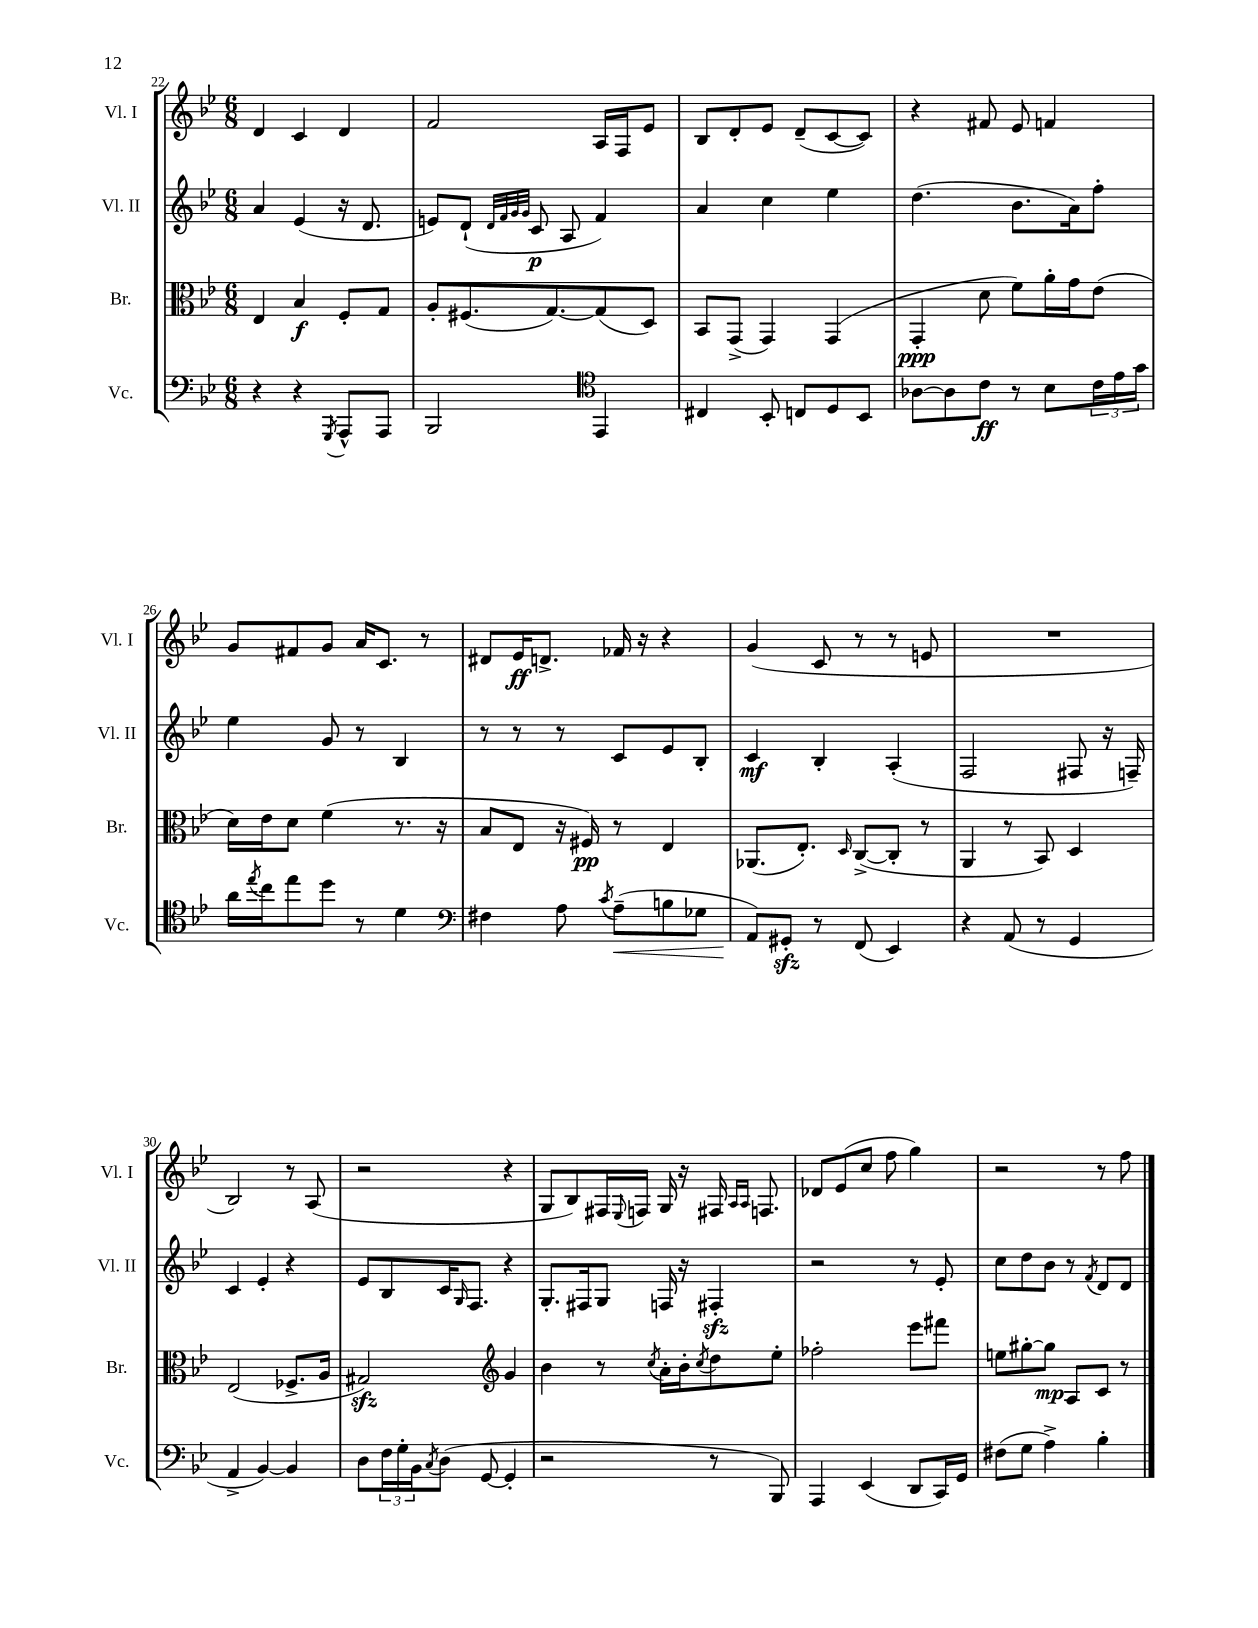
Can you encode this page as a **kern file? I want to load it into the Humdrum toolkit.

**kern	**dynam	**kern	**dynam	**kern	**dynam	**kern	**dynam
*part4	*part4	*part3	*part3	*part2	*part2	*part1	*part1
*staff4	*staff4	*staff3	*staff3	*staff2	*staff2	*staff1	*staff1
*I"Vc.	*	*I"Br.	*	*I"Vl. II	*	*I"Vl. I	*
*I'Vc.	*	*I'Br.	*	*I'Vl. II	*	*I'Vl. I	*
*clefF4	*	*clefC3	*	*clefG2	*	*clefG2	*
*k[b-e-]	*	*k[b-e-]	*	*k[b-e-]	*	*k[b-e-]	*
*M6/8	*	*M6/8	*	*M6/8	*	*M6/8	*
=22	=22	=22	=22	=22	=22	=22	=22
4r	.	4E-/	.	4a/	.	4d/	.
4r	.	4B-/	f	(4e-/	.	4c/	.
8qGGG/	.	.	.	.	.	.	.
8AAA^^/L	.	8F'/L	.	16r	.	4d/	.
.	.	.	.	8.d/	.	.	.
8AAA/J	.	8G/J	.	.	.	.	.
=23	=23	=23	=23	=23	=23	=23	=23
2BBB-/	.	8A'/L	.	8en/L)	.	2f/	.
.	.	(8.F#X/	.	(8d`/J	.	.	.
.	.	.	.	32qqd/LLL	.	.	.
.	.	.	.	32qqf/	.	.	.
.	.	.	.	32qqg/	.	.	.
.	.	.	.	32qqg/JJJ	.	.	.
.	.	.	.	8c/	p	.	.
.	.	[8.G/)	.	.	.	.	.
.	.	.	.	8A/	.	.	.
*clefC4	*	*	*	*	*	*	*
4EE-/	.	(8G/]	.	4f/)	.	16A/LL	.
.	.	.	.	.	.	16F/J	.
.	.	8D/J)	.	.	.	8e-/J	.
=24	=24	=24	=24	=24	=24	=24	=24
4C#X/	.	8BB-/L	.	4a/	.	8B-/L	.
.	.	(8GG^/J	.	.	.	8d'/	.
8BB-'/	.	4GG/)	.	4cc\	.	8e-/J	.
8Cn/L	.	.	.	.	.	(8d~/L	.
8D/	.	(4GG/	.	4ee-\	.	[8c/	.
8BB-/J	.	.	.	.	.	8c/J])	.
=25	=25	=25	=25	=25	=25	=25	=25
[8A-X\L	.	4GG'/	ppp	(4.dd\	.	4r	.
8A-\]	.	.	.	.	.	.	.
8c\J	ff	8d\	.	.	.	8f#X/	.
8r	.	8f\L)	.	8.b-\L	.	8e-/	.
8B-\L	.	16a'\L	.	.	.	4fn/	.
.	.	16g\J	.	16a\k)	.	.	.
24c\L	.	(8e-\J	.	8ff'\J	.	.	.
24e-\	.	.	.	.	.	.	.
24g\JJ	.	.	.	.	.	.	.
!!LO:LB:g=z
=26	=26	=26	=26	=26	=26	=26	=26
16a\LL	.	16d\LL)	.	4ee-\	.	8g/L	.
8qee-/	.	.	.	.	.	.	.
16cc\J	.	16e-\J	.	.	.	.	.
8ee-\	.	8d\J	.	.	.	8f#X/	.
8dd\J	.	(4f\	.	8g/	.	8g/J	.
8r	.	.	.	8r	.	16a/KL	.
.	.	.	.	.	.	8.c/J	.
4d\	.	8.r	.	4B-/	.	.	.
.	.	.	.	.	.	8r	.
.	.	16r	.	.	.	.	.
=27	=27	=27	=27	=27	=27	=27	=27
*clefF4	*	*	*	*	*	*	*
4F#X\	.	8B-/L	.	8r	.	8d#X/L	.
.	.	8E-/J	.	8r	.	16e-/K	ff
.	.	.	.	.	.	8.dn^/J	.
8A\	.	16r	.	8r	.	.	.
.	.	16F#X/)	pp	.	.	.	.
8qc/	.	.	.	.	.	.	.
!	!LO:HP:b	!	!	!	!	!	!
(8A~\L	<	8r	.	8c/L	.	16f-X/	.
.	.	.	.	.	.	16r	.
8Bn\	.	4E-/	.	8e-/	.	4r	.
8G-X\J	.	.	.	8B-'/J	.	.	.
=28	=28	=28	=28	=28	=28	=28	=28
8AA/L)	.	(8.AA-X/L	.	4c/	mf	(4g/	.
8GG#Xzz'/J	[	.	.	.	.	.	.
.	.	8.E-'/J)	.	.	.	.	.
8r	.	.	.	4B-'/	.	8c/	.
.	.	16qqD/	.	.	.	.	.
(8FF/	.	([8C^/L	.	.	.	8r	.
4EE-/)	.	8C'/J]	.	(4A'/	.	8r	.
.	.	8r	.	.	.	8en/	.
=29	=29	=29	=29	=29	=29	=29	=29
4r	.	4AA/	.	2F/	.	2.r	.
(8AA/	.	8r	.	.	.	.	.
8r	.	8BB-/)	.	.	.	.	.
4GG/	.	4D/	.	8F#X/	.	.	.
.	.	.	.	16r	.	.	.
.	.	.	.	16Fn~/)	.	.	.
!!LO:LB:g=z
=30	=30	=30	=30	=30	=30	=30	=30
4AA^/	.	(2E-/	.	4c/	.	2B-/)	.
[4BB-/)	.	.	.	4e-'/	.	.	.
4BB-/]	.	8.F-X^/L	.	4r	.	8r	.
.	.	.	.	.	.	(8A/	.
.	.	16A/Jk	.	.	.	.	.
=31	=31	=31	=31	=31	=31	=31	=31
8D\L	.	2G#Xzz/)	.	8e-/L	.	2r	.
24F\L	.	.	.	8B-/	.	.	.
24G'\	.	.	.	.	.	.	.
24BB-\J	.	.	.	.	.	.	.
8qC/	.	.	.	.	.	.	.
(8D\J	.	.	.	16c/K	.	.	.
.	.	.	.	16qqG/	.	.	.
.	.	.	.	8.F/J	.	.	.
[8GG/	.	.	.	.	.	.	.
*	*	*clefG2	*	*	*	*	*
4GG'/]	.	4g/	.	4r	.	4r	.
=32	=32	=32	=32	=32	=32	=32	=32
2r	.	4b-\	.	8.G'/L	.	8G/L	.
.	.	.	.	.	.	8B-/)	.
.	.	.	.	16F#X/k	.	.	.
.	.	8r	.	8G/J	.	16F#X/L	.
.	.	.	.	.	.	8qqE-/	.
.	.	.	.	.	.	16Fn/JJ	.
.	.	8qcc/	.	.	.	.	.
.	.	16a'\LL	.	16Fn/	.	16G/	.
.	.	16b-'\J	.	16r	.	16r	.
.	.	8qcc/	.	.	.	.	.
8r	.	8dd\	.	4F#Xzz'/	.	16F#X/	.
.	.	.	.	.	.	16qqA/LL	.
.	.	.	.	.	.	16qqA/JJ	.
.	.	.	.	.	.	8.Fn/	.
8BBB-/)	.	8ee-'\J	.	.	.	.	.
=33	=33	=33	=33	=33	=33	=33	=33
4AAA/	.	2ff-X'\	.	2r	.	8d-X/L	.
.	.	.	.	.	.	(8e-/	.
(4EE-/	.	.	.	.	.	8cc/J	.
.	.	.	.	.	.	8ff\	.
8DD/L	.	8eee-\L	.	8r	.	4gg\)	.
16CC/L)	.	8fff#X\J	.	8e-'/	.	.	.
16GG/JJ	.	.	.	.	.	.	.
=34	=34	=34	=34	=34	=34	=34	=34
(8F#X\L	.	8een\L	.	8cc\L	.	2r	.
8G\J	.	[8gg#X'\	.	8dd\	.	.	.
4A^\)	.	8gg#\J]	mp	8b-\J	.	.	.
.	.	8A/L	.	8r	.	.	.
.	.	.	.	8qf/	.	.	.
4B-'\	.	8c/J	.	8d/L	.	8r	.
.	.	8r	.	8d/J	.	8ff\	.
==	==	==	==	==	==	==	==
*-	*-	*-	*-	*-	*-	*-	*-
